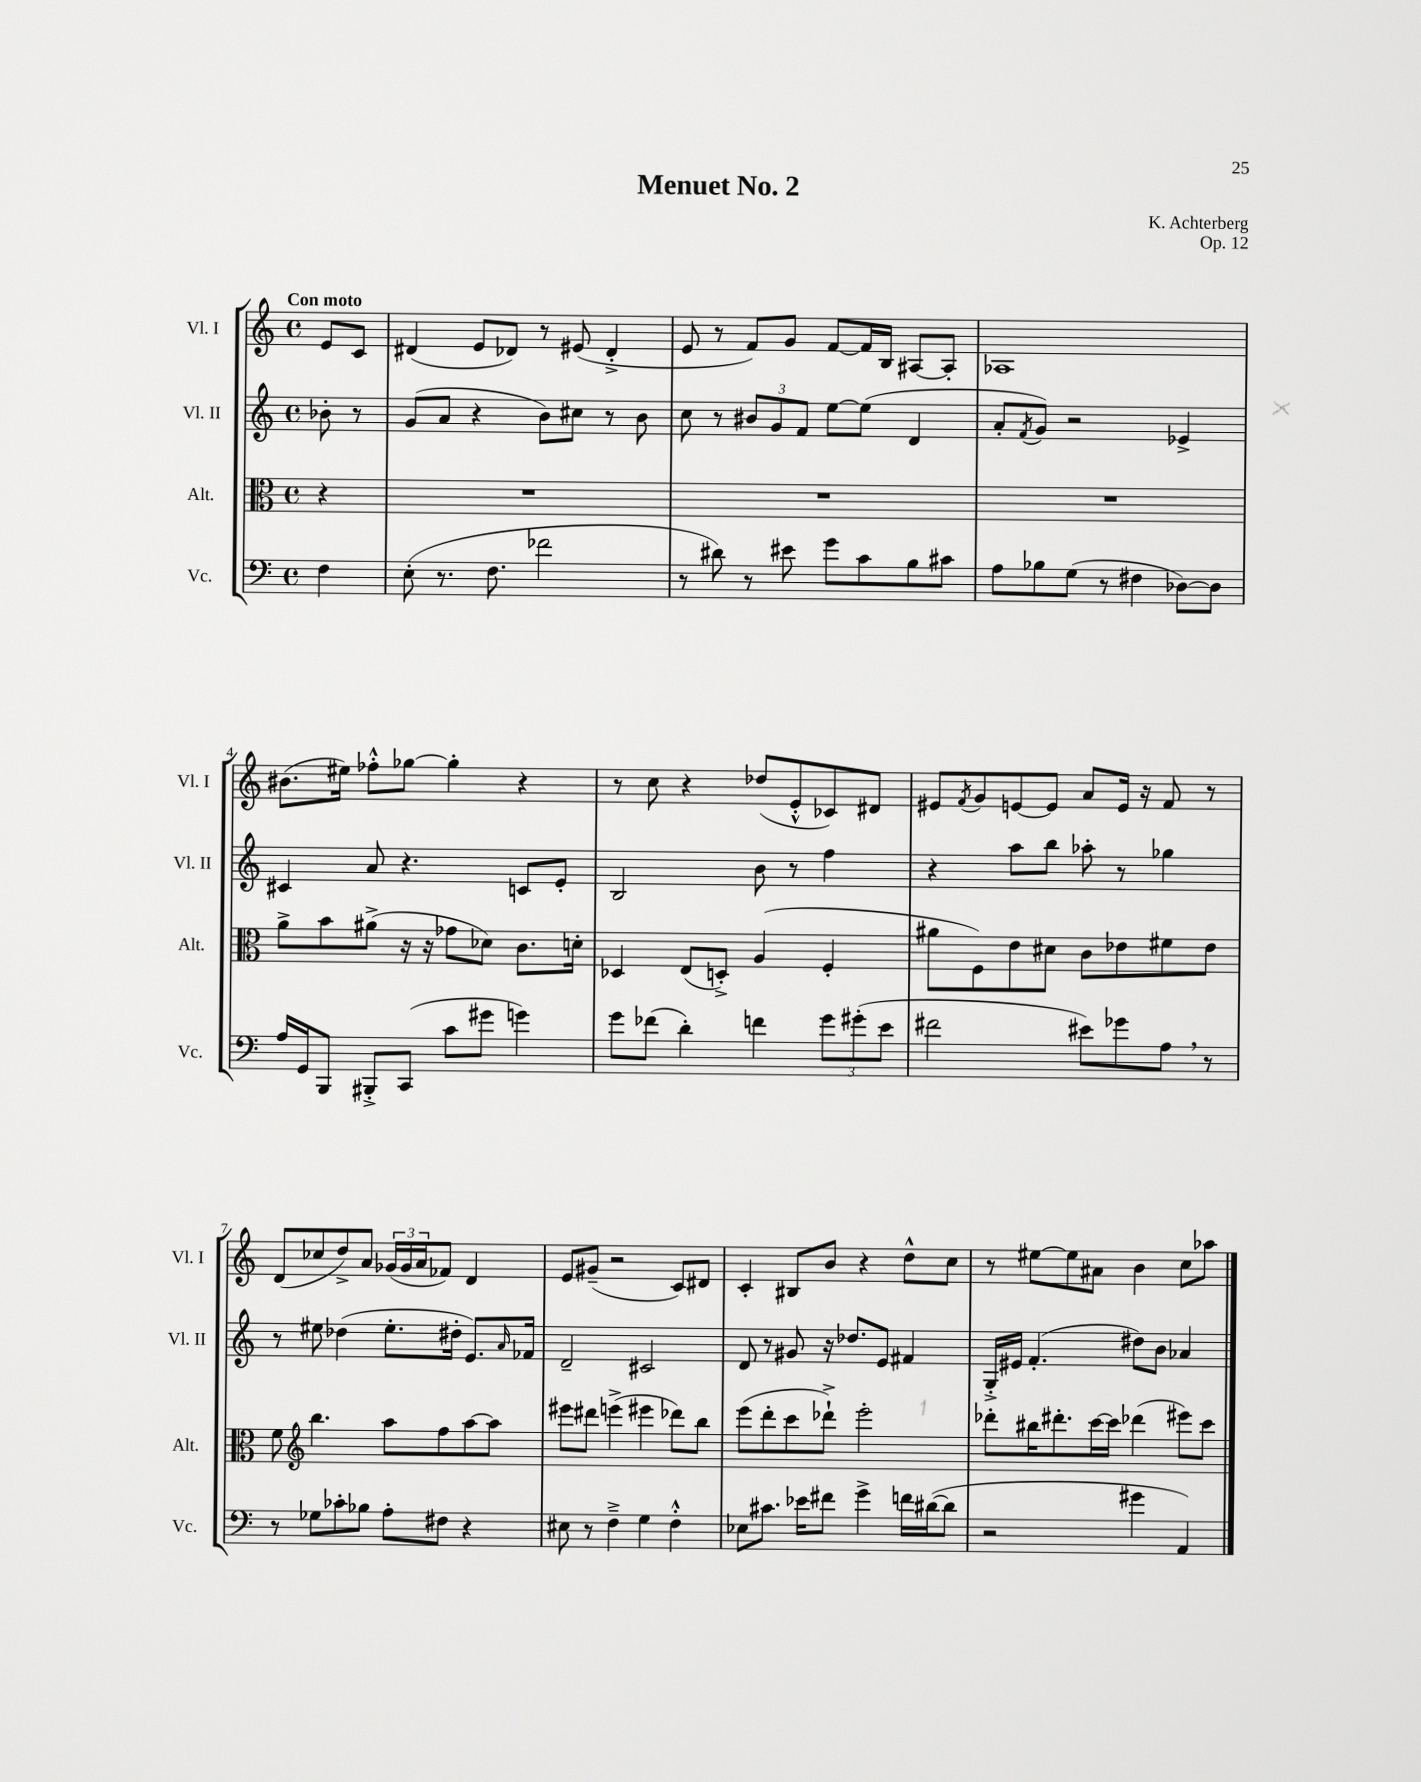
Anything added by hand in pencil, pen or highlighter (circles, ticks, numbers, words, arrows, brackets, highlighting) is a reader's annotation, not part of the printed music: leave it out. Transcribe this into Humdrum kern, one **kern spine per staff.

**kern	**kern	**kern	**kern
*staff4	*staff3	*staff2	*staff1
*clefF4	*clefC3	*clefG2	*clefG2
*k[]	*k[]	*k[]	*k[]
*M4/4	*M4/4	*M4/4	*M4/4
*met(c)	*met(c)	*met(c)	*met(c)
4F	4r	8b-'	8e
.	.	8r	8c
=	=	=	=
(8E'	1r	(8g	(4d#
8.r	.	8a	.
.	.	4r	8e
8.F	.	.	.
.	.	.	8d-)
2f-	.	8b)	8r
.	.	8cc#	(8e#
.	.	8r	4d-'^
.	.	8b	.
=	=	=	=
8r	1r	8cc	8e
8d#)	.	8r	8r
8r	.	12b#	8f)
.	.	12g	.
8e#	.	.	8g
.	.	12f	.
8g	.	[8ee	[8f
8c	.	(8ee]	16f]
.	.	.	16B
8B	.	4d	[8A#
8c#	.	.	8A#']
=	=	=	=
8A	1r	8a'	1A-
.	.	8qf	.
8B-	.	8g)	.
(8G	.	2r	.
8r	.	.	.
4F#	.	.	.
[8D-)	.	4e-^	.
8D-]	.	.	.
=	=	=	=
16A	8a^	4c#	(8.b#
16GG	.	.	.
8BBB	8b	.	.
.	.	.	16ee#)
8BBB#'^	(8a#^	8a	8ff-'^^
(8CC	16r	4.r	[8gg-
.	16r	.	.
8c	8g-	.	4gg-']
8g#	8d-)	.	.
4g)	8.c	8c	4r
.	.	8e'	.
.	16d'	.	.
=	=	=	=
8g	4D-	2B	8r
(8f-	.	.	8cc
4d')	(8E	.	4r
.	8D'^)	.	.
4f	(4A	8b	(8dd-
.	.	8r	8e'^^
12g	4F'	4ff	8c-)
(12g#'	.	.	.
.	.	.	8d#
12e	.	.	.
=	=	=	=
2f#	8a#	4r	8e#
.	.	.	8qf
.	8F)	.	8g
.	8e	8aa	[8e
.	8d#	8bb	8e]
8e#)	8c	8aa-'	8a
8g-	8e-	8r	16e
.	.	.	16r
8A	8f#	4gg-	8f
8r	8e-	.	8r
=	=	=	=
8r	8f	8r	(8d
*	*clefG2	*	*
8G-	4.bb	8ee#	8cc-
8c-'	.	(4dd-	8dd^)
8B-	.	.	8a
8A'	8aa	8.ee#'	(24g-
.	.	.	24g-
.	.	.	24a
8F#	8ff	.	8f-)
.	.	16dd#'	.
4r	[8aa	8.e)	4d
.	8aa]	.	.
.	.	16qqa	.
.	.	16f-	.
=	=	=	=
8E#	8eee#	2d~	8e
8r	8ddd#	.	(8g#~
4F~^	(4eee^	.	2r
4G	4eee#	2c#	.
4F'^^	8ddd-)	.	8c)
.	8bb	.	8d#
=	=	=	=
8E-	(8eee	8d	4c'
8.c#	8ddd'	8r	.
.	8ccc	8g#	8B#
16e-	.	.	.
8f#	8ddd-`^)	16r	8b
.	.	8.dd-	.
4g^	2eee'	.	4r
.	.	8e	.
16f	.	4f#	8dd^^
([16d#	.	.	.
8d#]	.	.	8cc
=	=	=	=
2r	8ddd-'	16G'^	8r
.	.	16e#	.
.	16bb#	(4.f'	[8ee#
.	8.ddd#'	.	.
.	.	.	8ee#]
.	[16ccc	.	8a#
.	16ccc]	.	.
4g#	(4ddd-	8dd#)	4b
.	.	8b	.
4AA)	8eee#)	4a-	8cc
.	8ccc	.	8aa-
==	==	==	==
*-	*-	*-	*-
